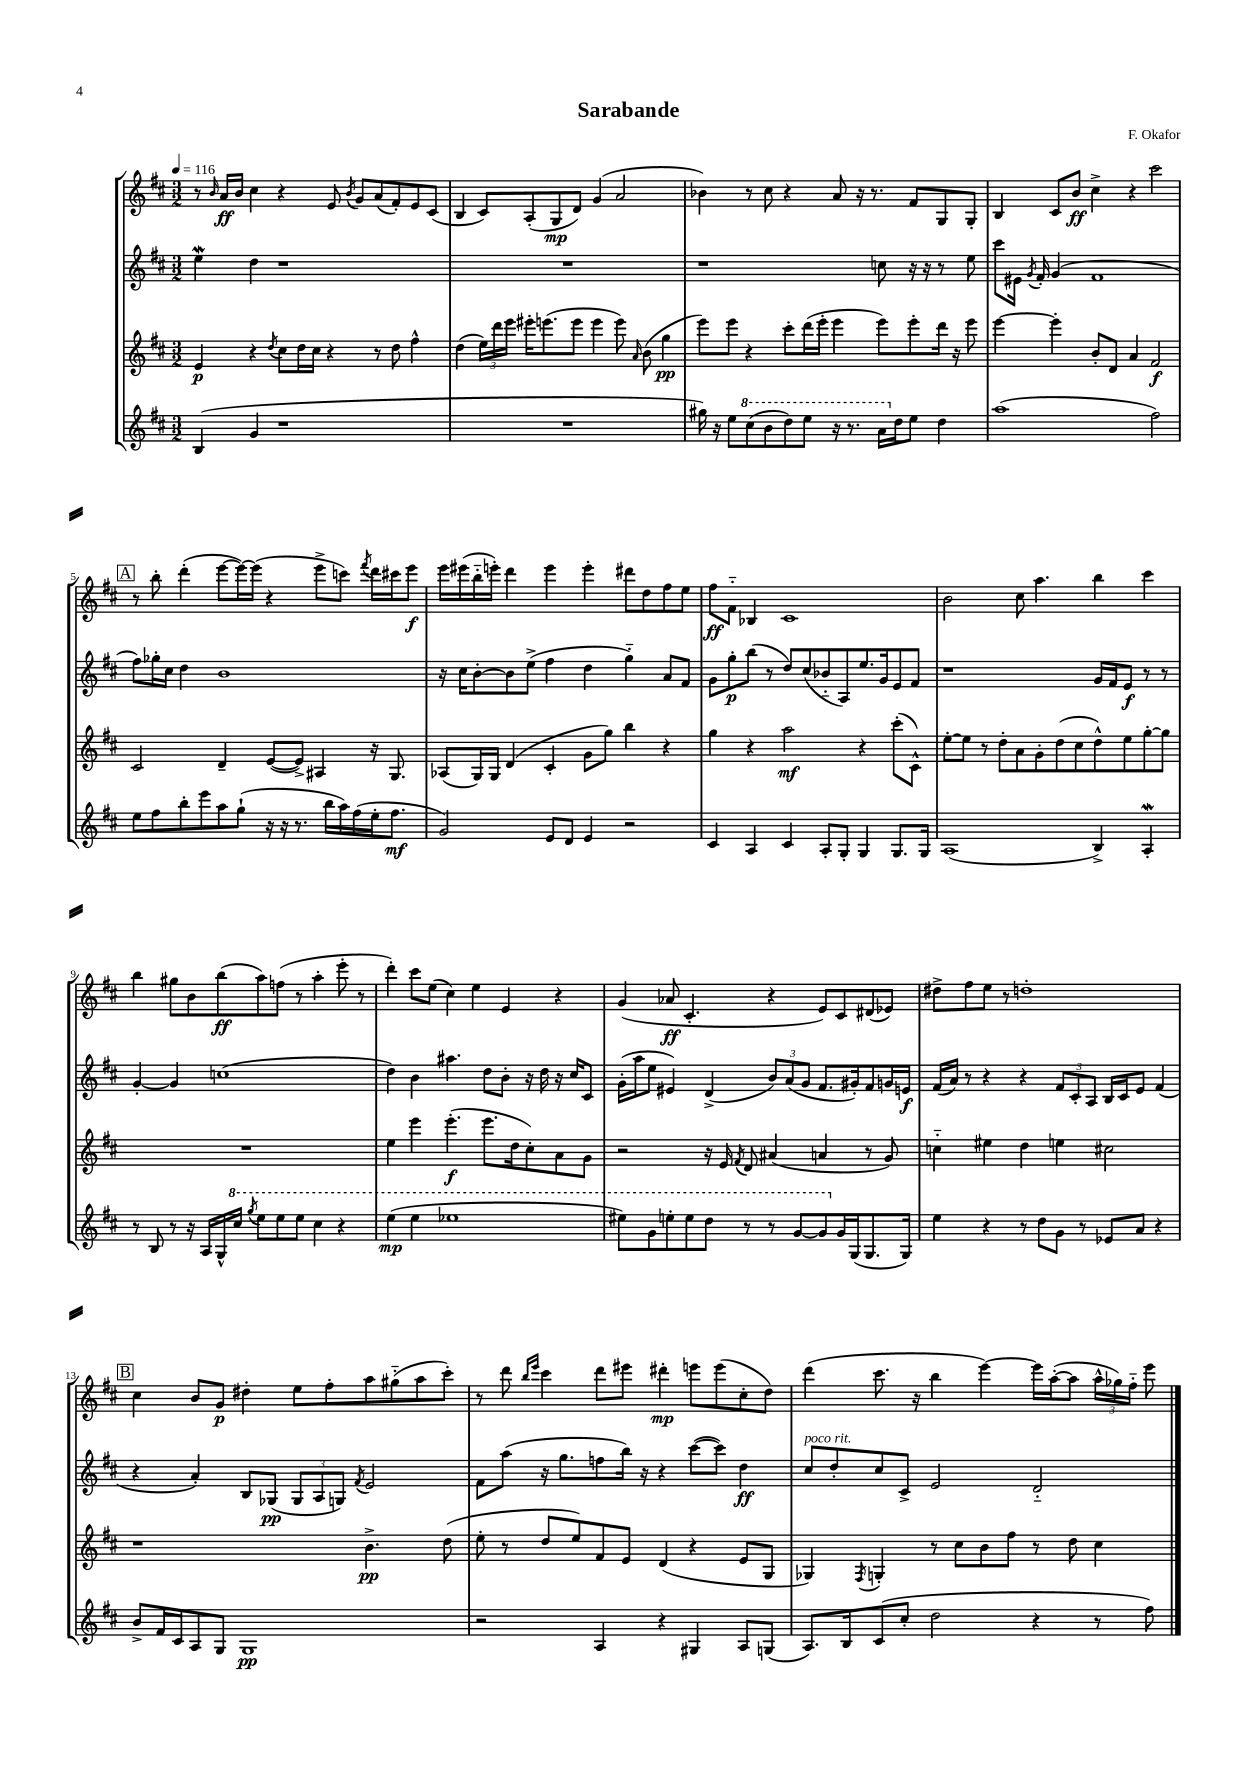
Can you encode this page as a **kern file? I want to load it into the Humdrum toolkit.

**kern	**dynam	**kern	**dynam	**kern	**dynam	**kern	**dynam
*part4	*part4	*part3	*part3	*part2	*part2	*part1	*part1
*staff4	*staff4	*staff3	*staff3	*staff2	*staff2	*staff1	*staff1
*clefG2	*	*clefG2	*	*clefG2	*	*clefG2	*
*k[f#c#]	*	*k[f#c#]	*	*k[f#c#]	*	*k[f#c#]	*
*M3/2	*	*M3/2	*	*M3/2	*	*M3/2	*
*MM116	*	*MM116	*	*MM116	*	*MM116	*
=1	=1	=1	=1	=1	=1	=1	=1
(4B/	.	4e/	p	4eeW\	.	8r	.
.	.	.	.	.	.	16qqb/	.
.	.	.	.	.	.	16a/LL	ff
.	.	.	.	.	.	16b/JJ	.
4g/	.	4r	.	4dd\	.	4cc#\	.
.	.	8qdd/	.	.	.	.	.
1r	.	8cc#\L	.	1r	.	4r	.
.	.	16dd\L	.	.	.	.	.
.	.	16cc#\JJ	.	.	.	.	.
.	.	4r	.	.	.	8e/	.
.	.	.	.	.	.	8qb/	.
.	.	.	.	.	.	8g/L	.
.	.	8r	.	.	.	(8a/	.
.	.	8dd\	.	.	.	8f#'/)	.
.	.	4ff#^^\	.	.	.	8e/	.
.	.	.	.	.	.	(8c#/J	.
=2	=2	=2	=2	=2	=2	=2	=2
1.r	.	(4dd\	.	1.r	.	4B/	.
.	.	24ee\LL)	.	.	.	8c#/L)	.
.	.	24ddd\	.	.	.	.	.
.	.	24eee\JJ	.	.	.	.	.
.	.	16eee#X'\KL	.	.	.	(8A'/	.
.	.	(8.eeen\	.	.	.	.	.
.	.	.	.	.	.	8G/	mp
.	.	8eee\J	.	.	.	8d/J)	.
.	.	4eee\	.	.	.	(4g/	.
.	.	8eee\)	.	.	.	2a/	.
.	.	16qqa/	.	.	.	.	.
.	.	(8b\	.	.	.	.	.
.	.	4gg\	pp	.	.	.	.
=3	=3	=3	=3	=3	=3	=3	=3
16gg#X\)	.	8eee\L)	.	1r	.	4b-X\)	.
16r	.	.	.	.	.	.	.
8ee\L	.	8eee\J	.	.	.	.	.
*8va	*	*	*	*	*	*	*
(8ccc#\	.	4r	.	.	.	8r	.
8bb\	.	.	.	.	.	8cc#\	.
8ddd\)	.	8ccc#'\L	.	.	.	4r	.
8eee\J	.	(16ddd\L	.	.	.	.	.
.	.	16eee'\JJ	.	.	.	.	.
16r	.	4eee\	.	.	.	8a/	.
8.r	.	.	.	.	.	.	.
.	.	.	.	.	.	16r	.
.	.	.	.	.	.	8.r	.
16aa\LL	.	8eee\L)	.	8ccn\	.	.	.
*X8va	*	*	*	*	*	*	*
16dd\J	.	.	.	.	.	.	.
8ee\J	.	8eee'\	.	16r	.	8f#/L	.
.	.	.	.	16r	.	.	.
4dd\	.	16ddd\Jk	.	8r	.	8G/	.
.	.	16r	.	.	.	.	.
.	.	8eee\	.	8ee\	.	8G'/J	.
=4	=4	=4	=4	=4	=4	=4	=4
(1aa	.	[4eee\	.	8ccc#\L	.	4B/	.
.	.	.	.	16e#X\Jk	.	.	.
.	.	.	.	8qg/	.	.	.
.	.	.	.	16f#'/	.	.	.
.	.	4eee'\]	.	(4g/	.	8c#/L	.
.	.	.	.	.	.	8b/J	ff
.	.	8b'/L	.	1f#	.	4cc#^\	.
.	.	8d/J	.	.	.	.	.
.	.	4a/	.	.	.	4r	.
2ff#\)	.	2f#/	f	.	.	2ccc#\	.
!!LO:LB:g=z
!!LO:REH:place=s1:t=A
=5	=5	=5	=5	=5	=5	=5	=5
8ee\L	.	2c#/	.	8ff#\L)	.	8r	.
8ff#\	.	.	.	16gg-X'\L	.	8bb'\	.
.	.	.	.	16cc#\JJ	.	.	.
8bb'\	.	.	.	4dd\	.	(4ddd'\	.
8eee\	.	.	.	.	.	.	.
8aa\	.	4d~/	.	1b	.	[8eee\L	.
(8gg`\J	.	.	.	.	.	16eee\L_)	.
.	.	.	.	.	.	(16eee\JJ]	.
16r	.	([8e/L	.	.	.	4r	.
16r	.	.	.	.	.	.	.
8.r	.	8e^/J])	.	.	.	.	.
.	.	4A#X/	.	.	.	8eee^\L	.
16bb\LL	.	.	.	.	.	.	.
16aa\)	.	.	.	.	.	8cccn\J)	.
(16ff#\	.	.	.	.	.	.	.
.	.	.	.	.	.	8qfff#/	.
16ee'\J	.	16r	.	.	.	16ddd\LL	.
8.ff#\J	mf	8.G/	.	.	.	16ccc#X\J	.
.	.	.	.	.	.	8eee\J	f
=6	=6	=6	=6	=6	=6	=6	=6
2g/)	.	(8A-X/L	.	16r	.	16eee\LL	.
.	.	.	.	16cc#\KL	.	(16eee#X\	.
.	.	16G/L)	.	[8b'\	.	16bb\	.
.	.	16G/JJ	.	.	.	16eeen'\JJ)	.
.	.	(4d/	.	8b\]	.	4ddd\	.
.	.	.	.	(8ee^\J	.	.	.
8e/L	.	4c#'/	.	4ff#\	.	4eee\	.
8d/J	.	.	.	.	.	.	.
4e/	.	8g\L	.	4dd\	.	4eee'\	.
.	.	8gg\J)	.	.	.	.	.
2r	.	4bb\	.	4gg\)	.	8ddd#X\L	.
.	.	.	.	.	.	8dd\	.
.	.	4r	.	8a/L	.	8ff#\	.
.	.	.	.	8f#/J	.	8ee\J	.
=7	=7	=7	=7	=7	=7	=7	=7
4c#/	.	4gg\	.	8g\L	.	8ff#\L	ff
.	.	.	.	8gg'\	p	8f#\J	.
4A/	.	4r	.	(8bb\J	.	4B-X/	.
.	.	.	.	8r	.	.	.
4c#/	.	2aa\	mf	8dd/L)	.	1c#	.
.	.	.	.	(8cc#/	.	.	.
8A'/L	.	.	.	8b-X/	.	.	.
8G'/J	.	.	.	8A/)	.	.	.
4G/	.	4r	.	8.ee/	.	.	.
.	.	.	.	16g/k	.	.	.
8.G/L	.	(8ccc#'\L	.	8e/	.	.	.
.	.	8c#^^\J)	.	8f#/J	.	.	.
16G/Jk	.	.	.	.	.	.	.
=8	=8	=8	=8	=8	=8	=8	=8
(1A	.	[8ee'\L	.	1r	.	2b\	.
.	.	8ee\J]	.	.	.	.	.
.	.	8r	.	.	.	.	.
.	.	8dd'\L	.	.	.	.	.
.	.	8a\	.	.	.	8cc#\	.
.	.	8g'\	.	.	.	4.aa\	.
.	.	(8dd\	.	.	.	.	.
.	.	8cc#\	.	.	.	.	.
4B^/)	.	8dd^^\)	.	16g/LL	.	4bb\	.
.	.	.	.	16f#/J	.	.	.
.	.	8ee\	.	8e/J	f	.	.
4AW'/	.	[8gg'\	.	8r	.	4ccc#\	.
.	.	8gg\J]	.	8r	.	.	.
!!LO:LB:g=z
=9	=9	=9	=9	=9	=9	=9	=9
8r	.	1.r	.	[4g'/	.	4bb\	.
8B/	.	.	.	.	.	.	.
8r	.	.	.	4g/]	.	8gg#X\L	.
16r	.	.	.	.	.	8b\	.
16A/LL	.	.	.	.	.	.	.
16G^^/	.	.	.	(1ccn	.	(8bb\	ff
*8va	*	*	*	*	*	*	*
16ccc#/JJ	.	.	.	.	.	.	.
8qggg/	.	.	.	.	.	.	.
8eee\L	.	.	.	.	.	8aa\)	.
8eee\	.	.	.	.	.	(8ffn\J	.
8eee\J	.	.	.	.	.	8r	.
4ccc#\	.	.	.	.	.	4aa'\	.
4r	.	.	.	.	.	8eee'\	.
.	.	.	.	.	.	8r	.
=10	=10	=10	=10	=10	=10	=10	=10
(4eee\	mp	4ee\	.	4dd\)	.	4ddd'\)	.
4eee\	.	4eee\	.	4b\	.	8ccc#\L	.
.	.	.	.	.	.	(8ee\J	.
1eee-X	.	(4.eee'\	f	4.aa#X\	.	4cc#\)	.
.	.	.	.	.	.	4ee\	.
.	.	8.eee\L	.	8dd\L	.	.	.
.	.	.	.	8b'\J	.	4e/	.
.	.	16dd\k	.	.	.	.	.
.	.	8cc#'\)	.	16r	.	.	.
.	.	.	.	16dd\	.	.	.
.	.	8a\	.	16r	.	4r	.
.	.	.	.	16cc#/KL	.	.	.
.	.	8g\J	.	8c#/J	.	.	.
=11	=11	=11	=11	=11	=11	=11	=11
8eee#X\L)	.	2r	.	(16g'\LL	.	(4g/	.
.	.	.	.	16aa\J	.	.	.
8gg\	.	.	.	8ee\J	.	.	.
8eeen'\	.	.	.	4e#X/)	.	8a-X/	ff
8eee\	.	.	.	.	.	4.c#'/	.
8ddd\J	.	16r	.	(4d^/	.	.	.
.	.	16e/	.	.	.	.	.
.	.	8qf#/	.	.	.	.	.
8r	.	8d/	.	.	.	.	.
8r	.	(4a#X/	.	12b/L)	.	4r	.
.	.	.	.	(12a/	.	.	.
[8gg/L	.	.	.	.	.	.	.
.	.	.	.	12g/J	.	.	.
8gg/]	.	4an/	.	8.f#/L	.	8e/L)	.
*X8va	*	*	*	*	*	*	*
16g/L	.	.	.	.	.	8c#/	.
(16G/J	.	.	.	16g#X'/k)	.	.	.
8.G/	.	8r	.	8f#/	.	(8d#X/	.
.	.	8g/)	.	16gn/L	.	8e-X/J)	.
16G/Jk)	.	.	.	16en/JJ	f	.	.
=12	=12	=12	=12	=12	=12	=12	=12
4ee\	.	4ccn\	.	(16f#/LL	.	8dd#X^\L	.
.	.	.	.	16a/JJ)	.	.	.
.	.	.	.	8r	.	8ff#\	.
4r	.	4ee#X\	.	4r	.	8ee\J	.
.	.	.	.	.	.	8r	.
8r	.	4dd\	.	4r	.	1ddn'	.
8dd\L	.	.	.	.	.	.	.
8g\J	.	4een\	.	12f#/L	.	.	.
.	.	.	.	12c#'/	.	.	.
8r	.	.	.	.	.	.	.
.	.	.	.	12A/J	.	.	.
8e-X/L	.	2cc#X\	.	16B/LL	.	.	.
.	.	.	.	16c#/J	.	.	.
8a/J	.	.	.	8e/J	.	.	.
4r	.	.	.	(4f#/	.	.	.
!!LO:LB:g=z
!!LO:REH:place=s1:t=B
=13	=13	=13	=13	=13	=13	=13	=13
8b^/L	.	1r	.	4r	.	4cc#\	.
16f#/L	.	.	.	.	.	.	.
16c#/J	.	.	.	.	.	.	.
8A/	.	.	.	4a'/)	.	8b/L	.
8G/J	.	.	.	.	.	8g/J	p
1G	pp	.	.	8B/L	.	4dd#X'\	.
.	.	.	.	(8G-X/J	pp	.	.
.	.	.	.	12G-/L	.	8ee\L	.
.	.	.	.	12A/	.	.	.
.	.	.	.	.	.	8ff#'\	.
.	.	.	.	12Gn/J)	.	.	.
.	.	.	.	8qf#/	.	.	.
.	.	4.b^\	pp	2e/	.	8aa\	.
.	.	.	.	.	.	(8gg#X\	.
.	.	.	.	.	.	8aa\	.
.	.	(8dd\	.	.	.	8ccc#'\J)	.
=14	=14	=14	=14	=14	=14	=14	=14
2r	.	8ee'\	.	8f#\L	.	8r	.
.	.	8r	.	(8aa\J	.	8ddd\	.
.	.	.	.	.	.	16qqbb/LL	.
.	.	.	.	.	.	16qqeee/JJ	.
.	.	8dd/L	.	16r	.	4ccc#\	.
.	.	.	.	8.gg\L	.	.	.
.	.	8ee/)	.	.	.	.	.
4A/	.	8f#/	.	8ffn\	.	8ddd\L	.
.	.	8e/J	.	16bb\Jk)	.	8eee#X\J	.
.	.	.	.	16r	.	.	.
4r	.	(4d/	.	4r	.	4ddd#X'\	mp
4G#X/	.	4r	.	([8ccc#\L	.	8eeen\L	.
.	.	.	.	8ccc#\J])	.	(8eee\	.
8A/L	.	8e/L	.	4dd\	ff	8cc#'\	.
(8Gn/J	.	8G/J	.	.	.	8dd\J)	.
=15	=15	=15	=15	=15	=15	=15	=15
!	!	!	!	!LO:TX:a:i:t=poco rit.	!	!	!
8.A/L)	.	4G-X/)	.	8cc#/L	.	(4ddd\	.
.	.	.	.	8dd'/	.	.	.
16B/k	.	.	.	.	.	.	.
.	.	8qF#/	.	.	.	.	.
(8c#/	.	4Gn'/	.	8cc#/	.	8.ccc#\	.
8cc#'/J	.	.	.	8c#^/J	.	.	.
.	.	.	.	.	.	16r	.
2dd\	.	8r	.	2e/	.	4bb\	.
.	.	8cc#\L	.	.	.	.	.
.	.	8b\	.	.	.	[4eee\)	.
.	.	8ff#\J	.	.	.	.	.
4r	.	8r	.	2d/	.	16eee\LL]	.
.	.	.	.	.	.	([16aa'\J	.
.	.	8dd\	.	.	.	8aa\J]	.
8r	.	4cc#\	.	.	.	24aa^^\LL	.
.	.	.	.	.	.	24gg-X\)	.
.	.	.	.	.	.	24ff#\JJ	.
8ff#\)	.	.	.	.	.	8eee\	.
==	==	==	==	==	==	==	==
*-	*-	*-	*-	*-	*-	*-	*-
